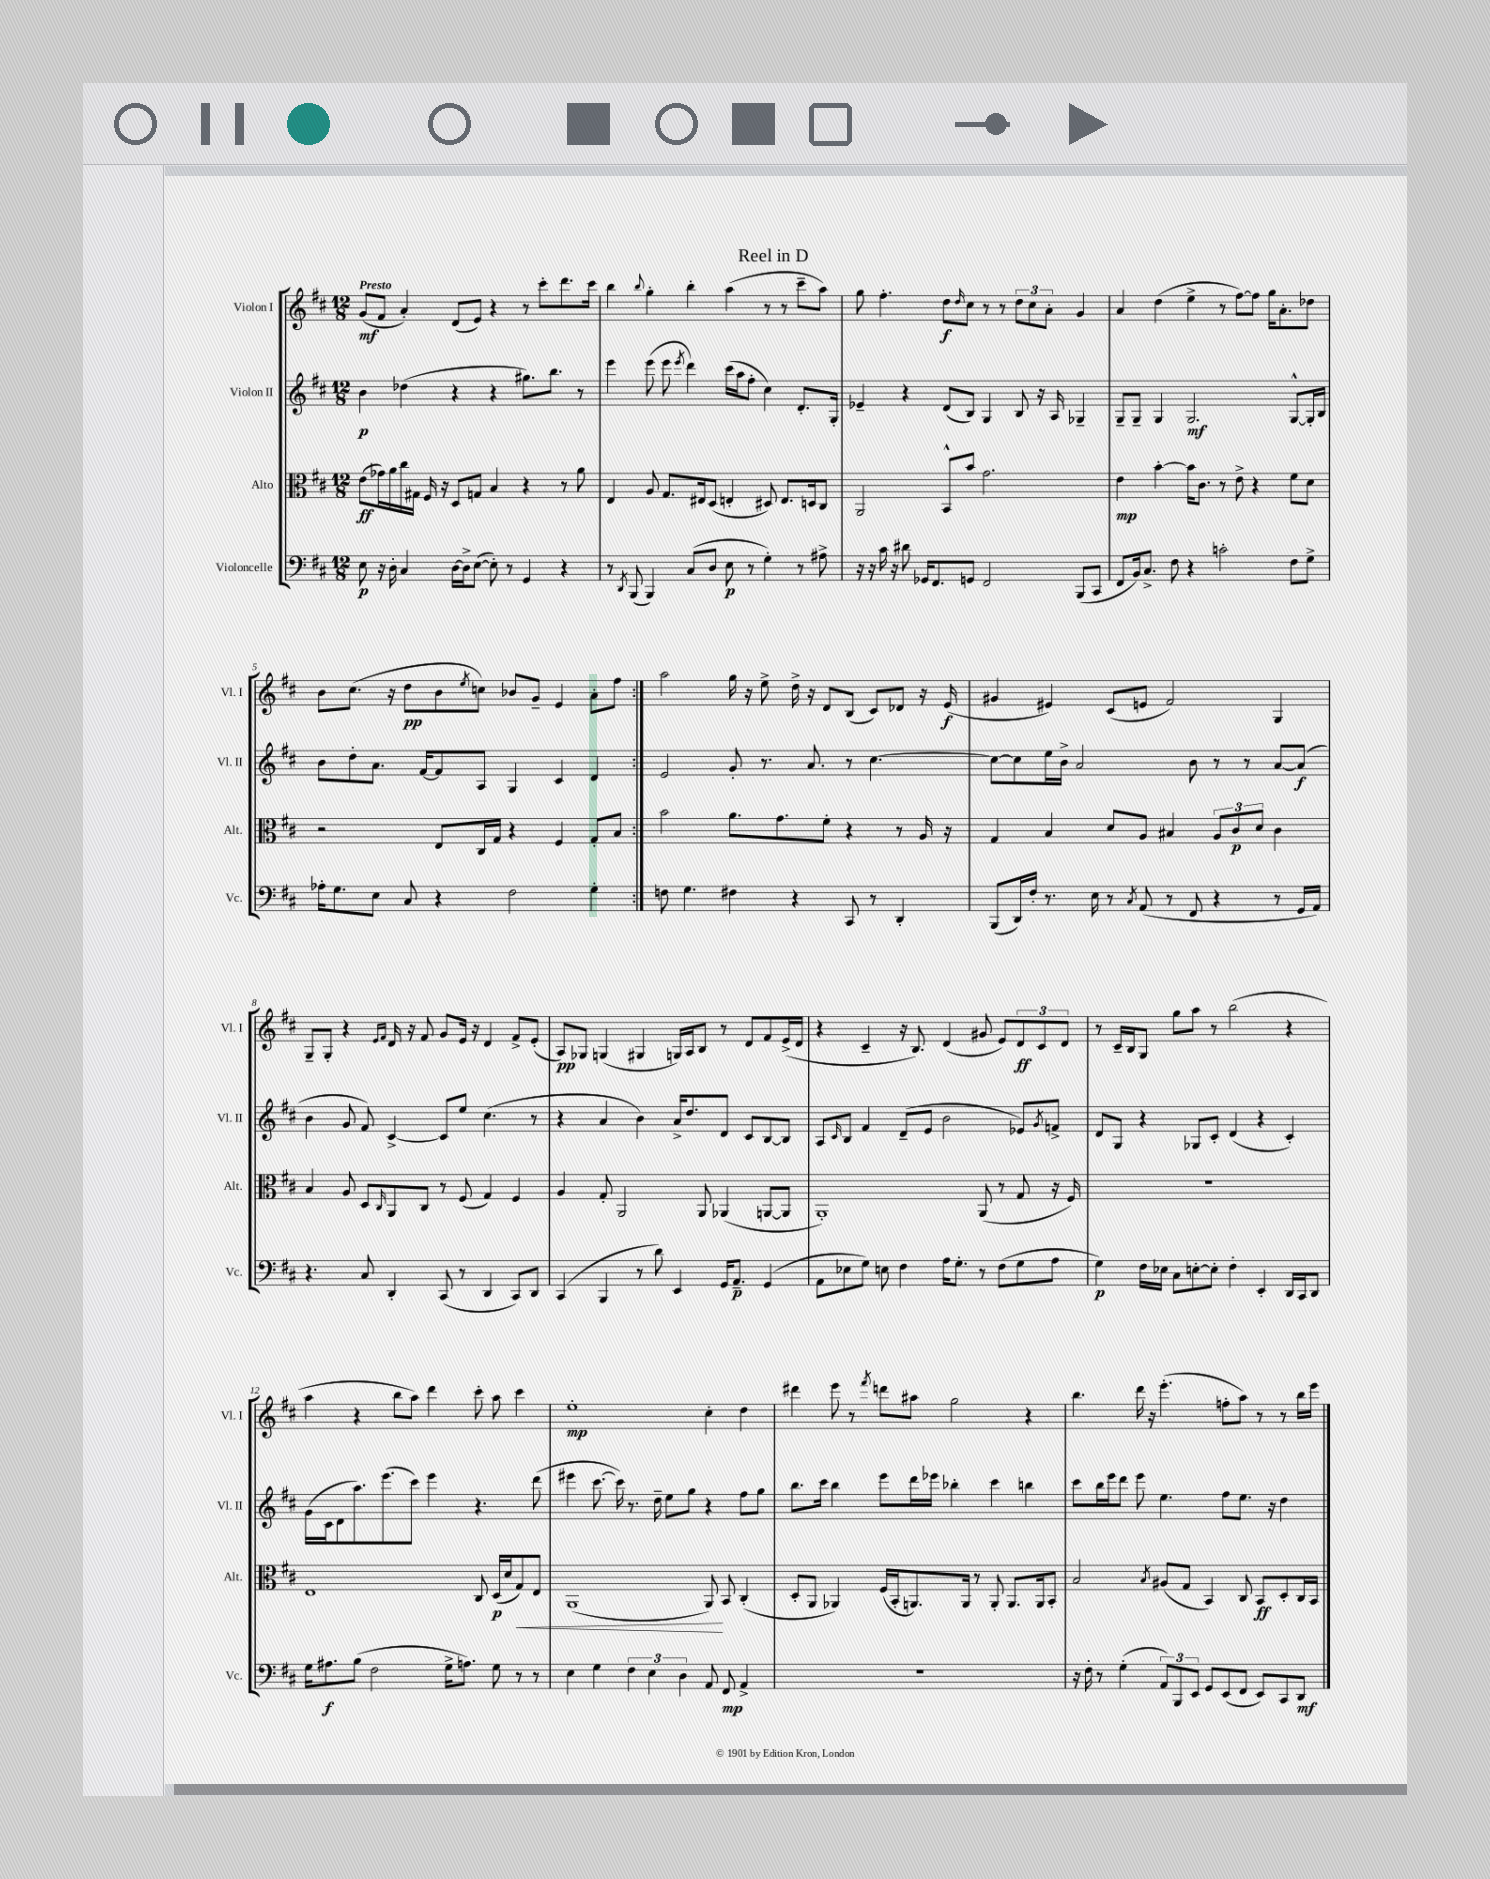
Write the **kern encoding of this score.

**kern	**kern	**kern	**kern
*staff4	*staff3	*staff2	*staff1
*clefF4	*clefC3	*clefG2	*clefG2
*k[f#c#]	*k[f#c#]	*k[f#c#]	*k[f#c#]
*M12/8	*M12/8	*M12/8	*M12/8
8E	(8e	4b	(8g
16r	16g-)	.	8f#
16D'	16a	.	.
4C#	16cc#	(4dd-	4a')
.	16G#	.	.
.	16F#	.	.
.	16r	.	.
[16D	8D	4r	(8d
16D^]	.	.	.
([8E	8G	.	8e)
8E'])	4B	4r	4r
8r	.	.	.
4GG	4r	8.gg#)	8r
.	.	.	8ccc#'
.	.	8.bb	.
4r	8r	.	8.ddd
.	8a	8r	.
.	.	.	16ccc#
=	=	=	=
8r	4E	4eee	4bb
8qDD	.	.	.
(8BBB	.	.	.
.	.	.	8qqbb
4BBB)	8A	(8eee	4gg'
.	8.G	8eee	.
.	.	8qeee	.
(8C#	.	4ddd)	4bb'
.	16E#	.	.
8D	(8D	.	.
8E	4E'	(16ccc#	(4aa
.	.	16aa	.
8r	.	8ff#'	.
4G')	8D#)	4cc#)	8r
.	8.E	.	8r
8r	.	8.d'	8ccc#~
.	16D	.	.
8A#^	8C#	.	8aa)
.	.	16G'	.
=	=	=	=
16r	2AA	4e-~	8gg
16r	.	.	.
16c#	.	.	4.ff#'
16r	.	.	.
8d#	.	4r	.
16GG-	.	.	.
8.FF#	.	.	.
.	8BB^^	(8d	8dd
.	.	.	16qqdd
8GG	8b	8B)	8cc#
2FF#	2.g	4G	8r
.	.	.	8r
.	.	8B	12dd
.	.	.	12cc#
.	.	16r	.
.	.	.	12a'
.	.	16A	.
(8BBB	.	4G-~	4g
8CC#	.	.	.
=	=	=	=
8FF#	4e	8G~	4a
16BB)	.	8G~	.
8.C#^	.	.	.
.	[4b'	4G	(4dd
8F#	.	.	.
4r	16b]	2.G	4ee^
.	8.c#	.	.
2c'	8r	.	8r
.	8e^	.	[8ff#)
.	4r	.	8ff#]
.	.	.	16gg
.	.	.	8.a'
8F#	8f#	[8G^^	.
8G^	8d	16G']	8dd-
.	.	16B	.
=	=	=	=
16A-'	2r	8b	8b
8.G	.	.	.
.	.	8dd'	(8.cc#
8E	.	8.a	.
.	.	.	16r
8C#	.	.	8dd
.	.	[16f#	.
4r	8E	8f#]	8b
.	.	.	8qee
.	16C#	8A	8cc)
.	16G	.	.
2F#	4r	4G	8b-
.	.	.	8g~
.	4F#	4c#	4e
4G'	8G'	4d	8a'
.	8B	.	8ff#
=:|!	=:|!	=:|!	=:|!
8F	2b	2e	2aa
4.G	.	.	.
4F#	8.a	8g'	16gg
.	.	.	16r
.	.	8.r	8ee^
.	8.g	.	.
4r	.	.	16dd^
.	.	8.a	16r
.	8f#'	.	8d
8CC#	4r	8r	(8B
8r	.	[4.cc#	8c#)
4DD'	8r	.	8d-
.	16A	.	16r
.	16r	.	(16e
=	=	=	=
(8BBB	4G	8cc#_	4g#
16DD)	.	8cc#]	.
16F#'	.	.	.
8.r	4B	16ee	4e#)
.	.	16b^	.
.	.	2a	.
16E	.	.	.
8r	8d	.	(8c#
8qC#	.	.	.
(8AA	8A	.	8e
8r	4B#	.	2f#)
8FF#	.	8b	.
4r	12A	8r	.
.	12c#	.	.
.	.	8r	.
.	12d	.	.
8r	4c#	[8a	4G
16GG	.	(8a]	.
16AA)	.	.	.
=	=	=	=
4.r	4B	4b	8G~
.	.	.	8G'
.	8A	8g	4r
8C#	8D	8f#)	.
.	.	.	16qqe
.	16qqC#	.	16qqf#
4DD'	8AA	[4c#^	16d
.	.	.	16r
.	8C#	.	8f#
(8CC#	8r	8c#]	8g
8r	(8F#	8ee	16e
.	.	.	16r
4DD	4G)	(4.cc#	4d
8CC#)	4F#	.	8f#^
8DD	.	8r	(8e'
=	=	=	=
(4CC#	4A	4r	8A)
.	.	.	8G-
4BBB	8G'	4a	(4G
.	2AA	.	.
8r	.	4b)	4G#
8d)	.	.	.
4EE	.	16a^	16G)
.	.	8.dd	16A
.	8AA	.	8B
16GG	(4AA-	8d	8r
8.AA~	.	.	.
.	.	8c#	8d
(4GG	[8AA	[8B	8f#
.	8AA]	8B]	(16e^
.	.	.	16d
=	=	=	=
8AA	1AA')	8A	4r
.	.	16qqc#	.
8E-	.	8B	.
8G)	.	4f#	4c#~
8E	.	.	.
4F#	.	(8d~	16r
.	.	.	8.B)
.	.	8e	.
16A	.	2b	(4d
8.G'	.	.	.
8r	(8AA	.	8g#
(8F#	8r	.	8e)
8G	8G	8e-)	12d
.	.	.	12c#
.	.	8qg	.
8A	16r	8f^	.
.	.	.	12d
.	16F#)	.	.
=	=	=	=
4G)	1.r	8d	8r
.	.	8G	16c#~
.	.	.	16B
16F#	.	4r	8G
16E-	.	.	.
8C#	.	.	8gg
[8E'	.	8G-	8aa
8E']	.	8c#'	8r
4F#'	.	(4d	(2bb
4EE'	.	4r	.
16DD	.	4c#')	4r
16CC#	.	.	.
8DD	.	.	.
=	=	=	=
16G	1E	(16g	4aa
8.A#	.	16c#	.
.	.	8d	.
(8B	.	8.aa)	4r
2F#	.	.	.
.	.	(8.eee	.
.	.	.	8bb
.	.	8ccc#)	8aa)
.	.	4eee	4ddd
16G^	.	.	.
8.A)	.	.	.
.	8C#	4.r	8ccc#'
8G	(16D	.	8aa
.	16d	.	.
8r	8G)	.	4ccc#
8r	8E	(8ddd	.
=	=	=	=
4E	(1AA	4eee#	1ee'
4G	.	[8.ccc#	.
.	.	16ccc#])	.
6F#	.	8.r	.
6E	.	.	.
.	.	16dd~	.
.	.	8ee	.
6D	.	.	.
.	.	8gg	.
8AA	8AA)	4r	4cc#'
8FF#	8BB	.	.
4AA^	(4C#'	8ff#	4dd
.	.	8gg	.
=	=	=	=
1.r	8D'	8.bb	4ddd#
.	8AA	.	.
.	.	16ccc#	.
.	4AA-)	4bb	8eee
.	.	.	8r
.	.	.	8qfff#
.	(16F#	8eee	8ddd
.	16BB'	.	.
.	8.AA)	16ddd	8aa#
.	.	16eee-	.
.	.	4bb-'	2gg
.	16AA	.	.
.	8r	.	.
.	8AA'	4ccc#	.
.	8.AA	.	.
.	.	4bb	4r
.	16AA	.	.
.	8BB'	.	.
=	=	=	=
16r	2B	8ccc#	4.bb
16F#'	.	.	.
8r	.	16bb	.
.	.	16eee	.
(4G'	.	8ddd	.
.	.	8eee	16ddd
.	.	.	16r
.	8qB	.	.
12AA)	(8A#	4.ee	(4.eee'
12BBB	.	.	.
.	8G	.	.
12EE	.	.	.
8GG	4BB)	.	.
(8EE	.	8ff#	8ff'
8FF#	8C#	8.ee	8aa)
8EE)	8BB	.	8r
.	.	16r	.
8CC#	8D'	4dd	8r
8DD	16C#	.	16bb
.	16BB	.	16eee
==	==	==	==
*-	*-	*-	*-
